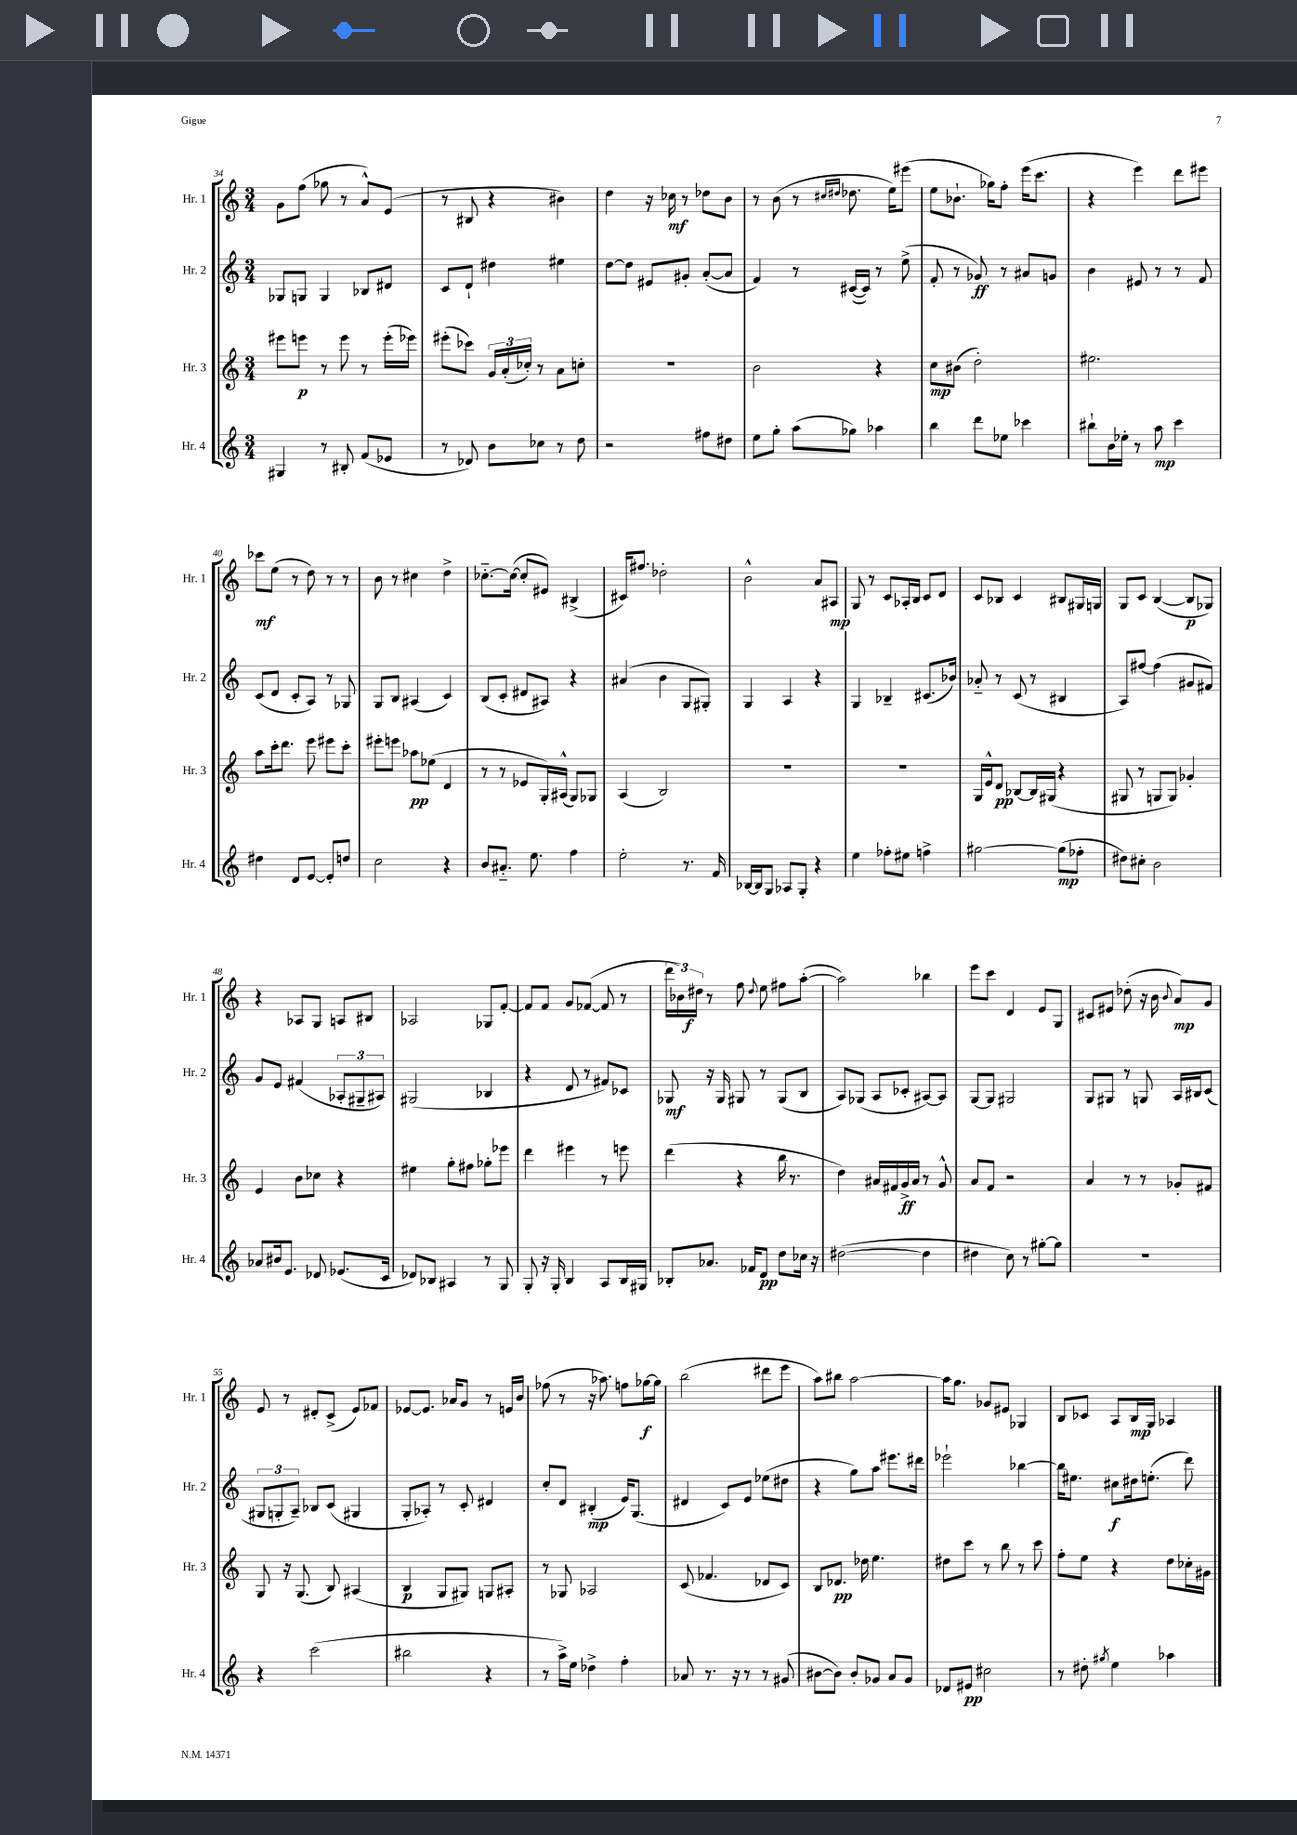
<<
\new StaffGroup <<
\new Staff = "s0" \with { instrumentName = "Hr. 1" shortInstrumentName = "Hr. 1" } {
    \clef treble \key c \major \numericTimeSignature \time 3/4
    \autoBeamOff g'8[ f''8]( ges''8 r8 a'8[-^) e'8]( |
    r8 bis8 r4 bis'4) |
    d''4 r16 ces''16\mf r8 des''8[ b'8] |
    r8 b'8( r8 \grace { cis''16[ dis''16] } des''8. e''16[) eis'''8]( |
    e''8[ bes'8.]-! ges''16[) f''8]-. e'''16[( c'''8.] |
    r4 e'''4) d'''8[ eis'''8] |
    ces'''8[\mf e''8]( r8 d''8) r8 r8 |
    b'8 r8 cis''4 d''4-> |
    ces''8.[~-_ ces''16]~( ces''8[-. eis'8]) bis4->( |
    cis'16[) fis''8.] des''2-. |
    b'2-^ a'8[ ais8]\mp |
    g8 r8 c'8[ aes16-. b16] c'8[ d'8] |
    c'8[ bes8] c'4 bis8[ gis16 g16] |
    g8[ c'8] b4~( b8[\p ges8]) |
    r4 aes8[ g8] a8[ bis8] |
    aes2 ges8[ f'8]~-. |
    f'8[ f'8] g'8[ fes'8]~( fes'8 r8 |
    \tuplet 3/2 { d'''16[ bes'16) dis''16]\f } r8 f''8 \appoggiatura { dis''8 } e''8 fis''8[ a''8]~-.( |
    a''2) bes''4 |
    e'''8[ c'''8] d'4 e'8[ g8] |
    cis'8[ eis'8] des''8-.( r16 b'16 \appoggiatura { b'8 } a'8[\mp) g'8] |
    e'8 r8 dis'8[-. c'8]->( e'8[) fes'8] |
    ees'8[~ ees'8.] aes'16[ g'8] r8 e'16[ b'16] |
    fes''8( r8 r16 aes''8.) f''8[ ges''16~\f ges''16] |
    b''2( dis'''8[ e'''8] |
    a''8[) bis''8] a''2~ |
    a''16[ g''8.] ges'8[ eis'8] ges4 |
    b8[ ces'8] a8[ b16\mp g16] aes4 \bar "|." |
}
\new Staff = "s1" \with { instrumentName = "Hr. 2" shortInstrumentName = "Hr. 2" } {
    \clef treble \key c \major \numericTimeSignature \time 3/4
    \autoBeamOff ges8[ g8] g4 bes8[ dis'8] |
    c'8[ d'8]-! dis''4 eis''4 |
    d''8[~ d''8] eis'8[ gis'8]-. a'8[~-.( a'8] |
    f'4) r8 cis'16[~( cis'16]) r8 e''8->( |
    f'8-. r8 ges'8\ff) r8 ais'8[ g'8] |
    b'4 eis'8 r8 r8 f'8 |
    c'8[( d'8] c'8[-. a8]) r8 ges8 |
    g8[ b8] ais4( c'4) |
    b8[( c'8]-. dis'8[ ais8]) r4 |
    ais'4( b'4 g8[ gis8]-.) |
    g4 a4 r4 |
    g4 bes4-- cis'8.[( bes'16]) |
    aes'8-_ r8 c'8( r8 bis4 |
    a8[) fis''8]~ fis''4( gis'8[ fis'8]) |
    g'8[ e'8] fis'4( \tuplet 3/2 { aes8[-. gis8-- ais8]) } |
    gis2( bes4 |
    r4 d'8 r8 fis'8[) ces'8] |
    ges8\mf r16 ges16 gis8 r8 gis8[( b8] |
    a8[) ges8]( a8[ ces'8]-. ais8[~) ais8] |
    g8[~ g8] gis2 |
    g8[ gis8] r8 g8 a16[ bis16 c'8]( |
    \tuplet 3/2 { gis8[ g8-. a8]--) } bes8[ c'8]( gis4 |
    g8[-. aes8]-.) r8 c'8-. dis'4 |
    c''8[-. d'8] bis4-.\mp( e'16[) g8.]( |
    dis'4 c'8[) e'8] ees''8[( dis''8] |
    r4 g''8[) a''8] eis'''8.[ dis'''16] |
    ees'''2-! bes''4~ |
    bes''16[ eis''8.] cis''8[\f dis''16 e''8.]-.( d'''8) \bar "|." |
}
\new Staff = "s2" \with { instrumentName = "Hr. 3" shortInstrumentName = "Hr. 3" } {
    \clef treble \key c \major \numericTimeSignature \time 3/4
    \autoBeamOff eis'''8[ e'''8]\p r8 e'''8 r8 e'''16[-.( ees'''16]) |
    eis'''8[-.( ces'''8]) \tuplet 3/2 { g'16[ a'16-.( ces''16]-.) } r8 a'8[ c''8]-. |
    r2. |
    b'2 r4 |
    c''8[\mp bis'8]( d''2-.) |
    eis''2. |
    a''8[ c'''16-. d'''8.] e'''8 eis'''8[ c'''8]-. |
    eis'''8[-. e'''8] aes''8[\pp ees''8]( d'4 |
    r8 r8 ees'8[ g16-.) ais16]-^( g8[) ges8] |
    a4( b2) |
    R2. |
    R2. |
    g16[ e'16-^ d'8]\pp bes8[~ bes16 gis16]( r4 |
    gis8 r8 g8[ g8]) ges'4-. |
    e'4 b'8[ ces''8] r4 |
    eis''4 g''8[-. fis''8] ges''8[-. ees'''8] |
    d'''4 eis'''4 r8 e'''8 |
    d'''4( r4 b''16 r8. |
    d''4) ais'16[ fis'16 g'16->\ff ais'16] r8 g'8-^ |
    a'8[ f'8] r2 |
    a'4 r8 r8 ges'8[-. fis'8] |
    g8 r16 g8.( b8) ais4( |
    b4\p g8[ gis8]) g8[ ais8]-. |
    r8 ges8 aes2 |
    c'8( fes'4. des'8[ c'8]) |
    b8[ des'8.]\pp des''16 e''4. |
    dis''8[ c'''8] r8 b''8 r8 c'''8 |
    f''8[-. e''8] r4 d''8[ ces''16-. gis'16] \bar "|." |
}
\new Staff = "s3" \with { instrumentName = "Hr. 4" shortInstrumentName = "Hr. 4" } {
    \clef treble \key c \major \numericTimeSignature \time 3/4
    \autoBeamOff gis4 r8 bis8-. f'8[( ees'8] |
    r8 des'8) b'8[ ces''8] r8 d''8 |
    r2 fis''8[ dis''8] |
    e''8[ g''8]-. a''8[( ges''8]) aes''4 |
    b''4 d'''8[ ees''8] ces'''4 |
    bis''8[-! b'16 ees''16]-. r8 a''8\mp c'''4 |
    dis''4 d'8[ e'8]~ e'8[-. d''8] |
    c''2 r4 |
    b'8[ ais'8.]-_ e''8. f''4 |
    e''2-. r8. f'16 |
    bes16[~ bes16 g8] aes8[ g8]-. r4 |
    e''4 fes''8[-. eis''8] f''4-> |
    gis''2~ gis''8[\mp( fes''8]-. |
    dis''8[) cis''8]-. b'2 |
    aes'8[ bis'16 e'8.] des'8 ees'8.[( c'16] |
    des'8[) bes8] ais4 r8 g8 |
    g8-. r16 g16-. b4 a8[ b16 gis16] |
    bes8[-. aes'8.] fes'16[ d'8]\pp d''8[ ces''16] r16 |
    dis''2~( dis''4 |
    dis''4 c''8) r8 gis''8[~-. gis''8] |
    R2. |
    r4 c'''2( |
    bis''2 r4 |
    r8 a''16[->) e''16] des''4-> f''4-. |
    aes'8 r8. r16 r8 r8 gis'8( |
    bis'8[~ bis'8]) bis'8[-. ges'8] a'8[ ges'8] |
    des'8[ eis'8]\pp cis''2 |
    r8 dis''8-. \acciaccatura { gis''8 } e''4 aes''4 \bar "|." |
}
>>
>>
\layout { \context { \Score currentBarNumber = #34 } }
